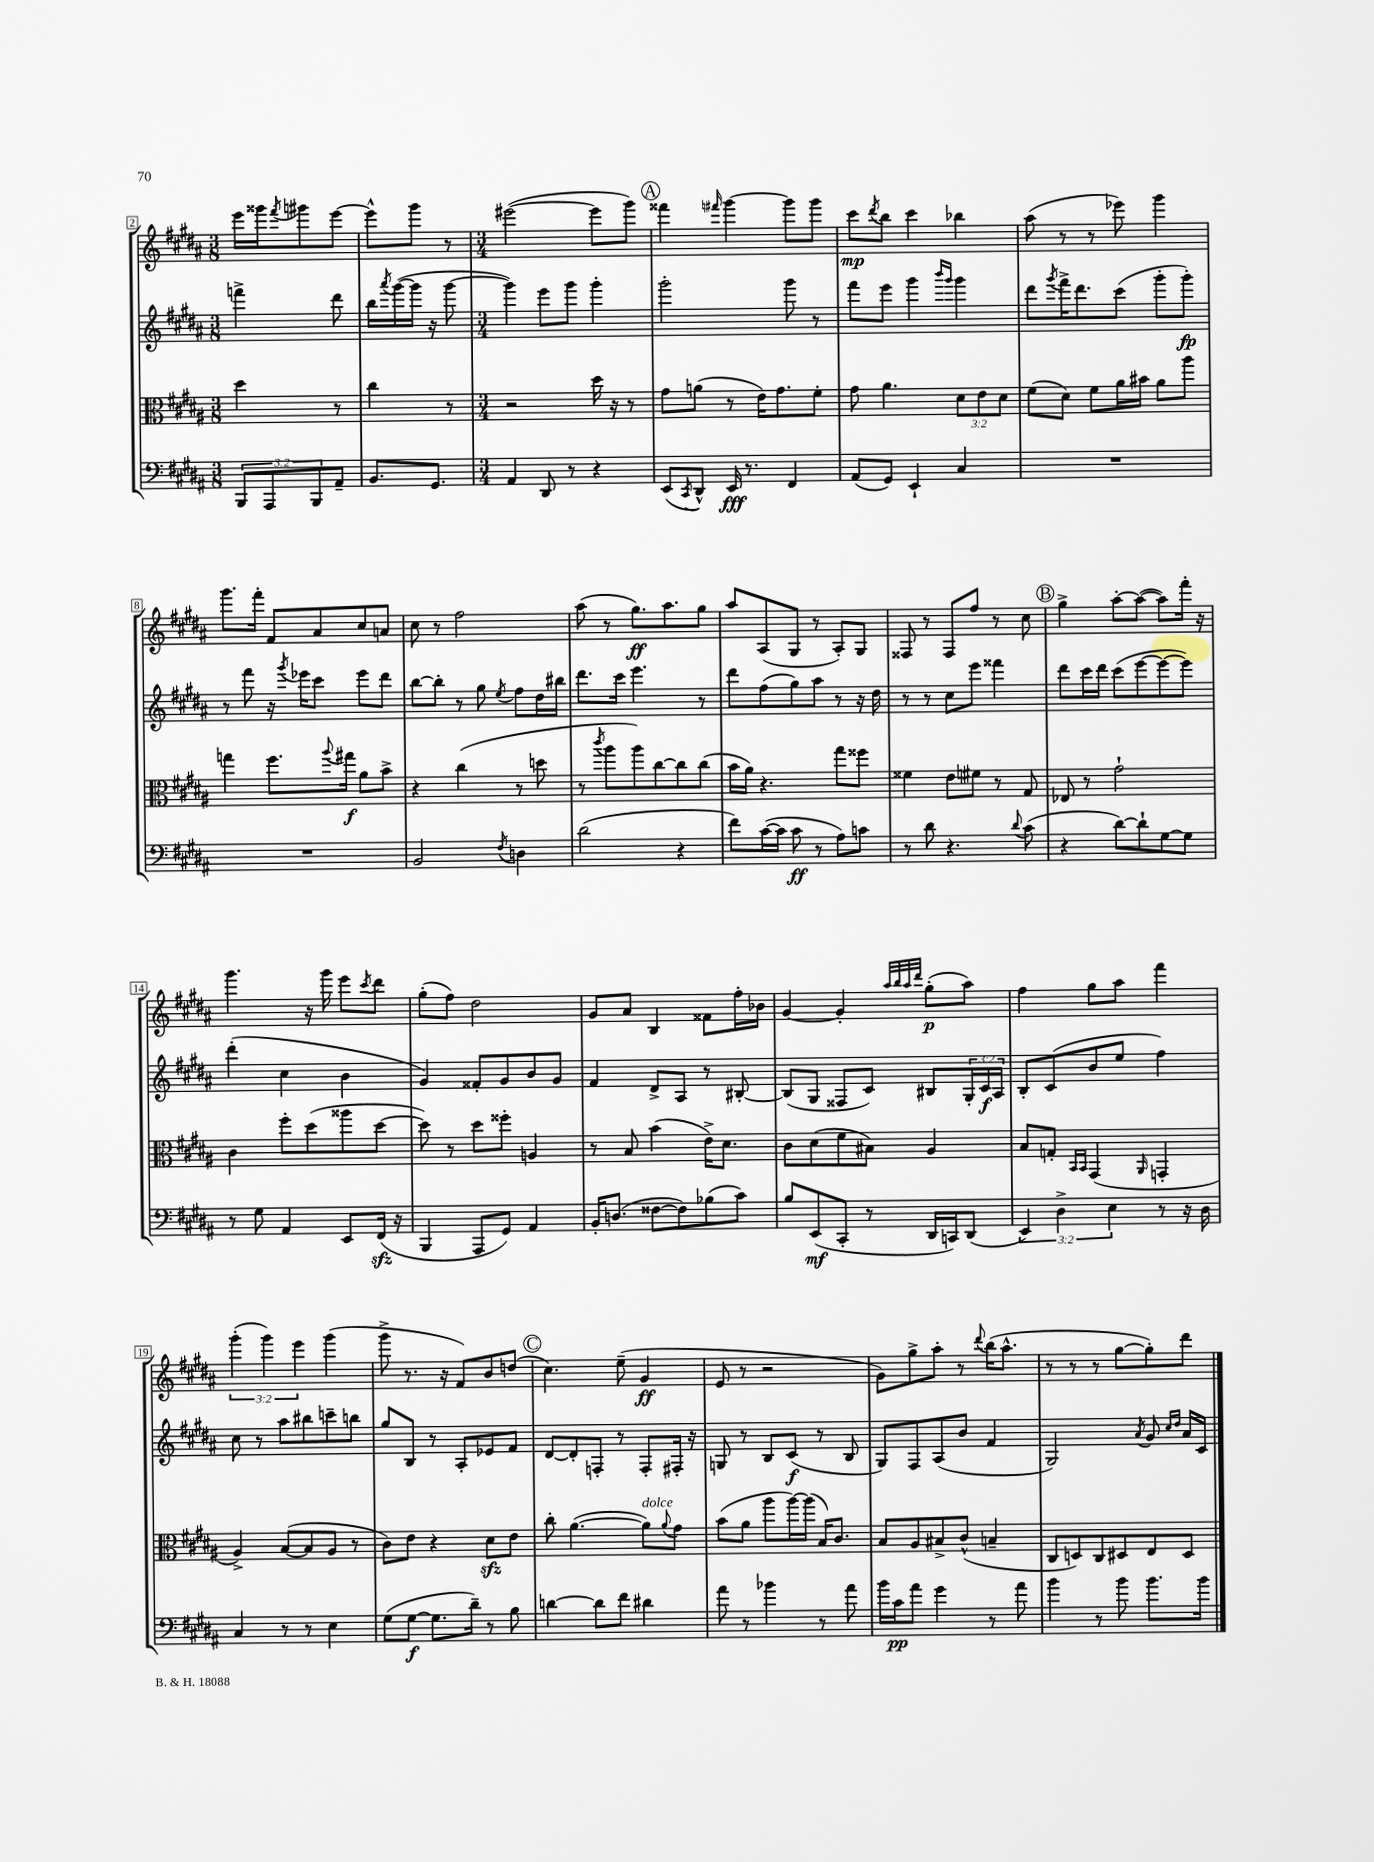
<<
\new StaffGroup <<
\new Staff = "s0" {
    \clef treble \key b \major \numericTimeSignature \time 3/8 \override Staff.TupletNumber.text = #tuplet-number::calc-fraction-text
    e'''16 gisis'''16 \acciaccatura { fis'''8 } gis'''8 e'''8~ |
    e'''8-^ gis'''8 r8 |
    \numericTimeSignature \time 3/4 eis'''2~( eis'''8 gis'''8) |
    \mark \markup { \circle "A" } fisis'''4 \grace { fis'''16 } gis'''4~ gis'''8 gis'''8 |
    cis'''8\mp \acciaccatura { dis'''8 } b''8 cis'''4 bes''4 |
    ais''8( r8 r8 ees'''8) gis'''4 |
    gis'''8. fis'''16-. fis'8 ais'8 cis''8 a'8 |
    cis''8 r8 fis''2 |
    ais''8( r8 gis''8.\ff) ais''8. gis''8 |
    ais''8 ais8( gis8 r8 ais8-.) gis8 |
    fisis8 r8 fisis8 fis''8 r8 cis''8 |
    \mark \markup { \circle "B" } gis''4-> ais''8~-. ais''8~( ais''8) fis'''16-. r16 |
    gis'''4. r16 gis'''16 e'''8 \acciaccatura { cis'''8 } dis'''8 |
    gis''8-.( fis''8) dis''2 |
    gis'8 ais'8 b4 fisis'8 fis''16-. bes'16 |
    gis'4~ gis'4-. \grace { ais''32 b''32 ais''32 dis'''32 } gis''8-.\p( ais''8) |
    fis''4 gis''8 ais''8 fis'''4 |
    \tuplet 3/2 { gis'''4-.( gis'''4) e'''4 } gis'''4( |
    gis'''8-> r8. r16 fis'8) b'8 d''8( |
    \mark \markup { \circle "C" } cis''4.) e''8--( gis'4\ff |
    e'8 r8 r2 |
    gis'8) gis''8-> ais''8-. r8 \appoggiatura { dis'''8 } b''16( ais''8.-^ |
    r8 r8 r8 gis''8~ gis''8-.) dis'''8 \bar "|." |
}
\new Staff = "s1" {
    \clef treble \key b \major \numericTimeSignature \time 3/8 \override Staff.TupletNumber.text = #tuplet-number::calc-fraction-text
    f'''4-> dis'''8 |
    b''16 \acciaccatura { ais'''8 } gis'''16~( gis'''16 r16 gis'''8~ |
    \numericTimeSignature \time 3/4 gis'''4) e'''8 gis'''8 gis'''4-. |
    \mark \markup { \circle "A" } gis'''2-. gis'''8 r8 |
    fis'''8 e'''8 gis'''4 \grace { b'''16 gis'''16 } gis'''4 |
    dis'''8 \acciaccatura { gis'''8 } fis'''16-> dis'''8. cis'''8( gis'''8-. gis'''8-.\fp) |
    r8 fis'''8 r16 \acciaccatura { gis'''8 } ees'''16 cis'''8 ees'''8 dis'''8 |
    b''8~ b''8-. r8 gis''8 \acciaccatura { e''8 } fis''8 dis''16 bis''16 |
    dis'''8. cis'''16 e'''4. r8 |
    dis'''8 fis''8( gis''8) ais''8 r8 r16 dis''16 |
    r8 r8 cis''8 e'''8 fisis'''4 |
    \mark \markup { \circle "B" } dis'''8 cis'''16 dis'''16 cis'''8( e'''8~ e'''8~ e'''8) |
    dis'''4-.( cis''4 b'4 |
    gis'4) fisis'8-. gis'8 b'8 gis'8 |
    fis'4 dis'8-> ais8 r8 bis8~-. |
    bis8( gis8 fisis8 cis'8) bis8 \tuplet 3/2 { gis16-. cis'16\f ais16 } |
    b8-. cis'8( b'8 e''8 fis''4) |
    cis''8 r8 ais''8 bis''8 c'''8-- b''8 |
    gis''8 b8 r8 ais8-. ees'8 fis'8 |
    \mark \markup { \circle "C" } dis'8~ dis'8-. f8-. r8 f8-. fis16-. r16 |
    g8 r8 b8 cis'8\f( r8 b8 |
    gis8) fis8 ais8( b'8 fis'4 |
    gis2) \acciaccatura { ais'8 } gis'8 \grace { cis''16 dis''16 } ais'16 cis'16 \bar "|." |
}
\new Staff = "s2" {
    \clef alto \key b \major \numericTimeSignature \time 3/8 \override Staff.TupletNumber.text = #tuplet-number::calc-fraction-text
    dis''4 r8 |
    cis''4 r8 |
    \numericTimeSignature \time 3/4 r2 dis''16 r16 r8 |
    \mark \markup { \circle "A" } gis'8 a'8( r8 e'16) gis'8. fis'8-. |
    gis'8 ais'4. \tuplet 3/2 { dis'8 e'8 dis'8 } |
    fis'8( dis'8) fis'8 ais'16 bis'16 ais'8 ais''8 |
    g''4 fis''8. \appoggiatura { ais''8 } gis''16\f ais'8 b'8-> |
    r4 cis''4( r8 d''8 |
    r8 \acciaccatura { cis'''8 } ais''8 ais''8) cis''8~ cis''8 cis''8( |
    b'16 ais'16) r4. gis''8 fisis''8 |
    fisis'4 e'8 fis'8 r8 gis8 |
    \mark \markup { \circle "B" } ees8 r8 gis'2-! |
    cis'4 fis''8-. dis''8( aisis''8 dis''8~ |
    dis''8) r8 dis''8 fisis''8-. a4 |
    r8 b8 b'4( e'16->) dis'8. |
    cis'8 dis'8( fis'8 bis8) ais4 |
    b8 g8-. \grace { b,16 b,16 } gis,4( \grace { ais,16 } g,4-. |
    ais4->) b8~( b8 ais8 r8 |
    cis'8) e'8 r4 dis'8\sfz e'8 |
    \mark \markup { \circle "C" } cis''8-. ais'4.~( ais'8^\markup { \italic "dolce" }) \appoggiatura { ais'8 } gis'8 |
    b'8( ais'8 ais''8 ais''16~) ais''16( b16) cis'8. |
    b8 ais8 bis8-> cis'8-^( b4-- |
    cis8 d8) cis8 dis8 e8 dis8 \bar "|." |
}
\new Staff = "s3" {
    \clef bass \key b \major \numericTimeSignature \time 3/8 \override Staff.TupletNumber.text = #tuplet-number::calc-fraction-text
    \tuplet 3/2 { b,,8 ais,,8 b,,8 } ais,8-- |
    b,8. gis,8. |
    \numericTimeSignature \time 3/4 ais,4 dis,8 r8 r4 |
    \mark \markup { \circle "A" } e,8( \acciaccatura { cis,8 } dis,8-^) e,16\fff r8. fis,4 |
    ais,8( gis,8) e,4-! cis4 |
    R2. |
    R2. |
    b,2 \acciaccatura { fis8 } d4 |
    dis'2( r4 |
    fis'8) cis'16~( cis'16 cis'8\ff r8 ais8) c'8 |
    r8 dis'8 r4. \appoggiatura { dis'8 } cis'8( |
    \mark \markup { \circle "B" } r4 dis'8~) dis'8-! gis8~ gis8 |
    r8 gis8 ais,4 e,8 fis,16\sfz( r16 |
    b,,4 ais,,8 gis,8) ais,4 |
    b,16-. d8.( fisis8~ fisis8) bes8( cis'8) |
    b8 e,8\mf( cis,8-. r8 dis,16 c,16) dis,8( |
    \tuplet 3/2 { e,4) dis4-> e4 } r8 r16 dis16 |
    cis4 r8 r8 e4 |
    gis8( gis8~\f gis8. dis'16--) r8 b8 |
    \mark \markup { \circle "C" } d'4~ d'8 fis'8 dis'4 |
    ais'8 r8 bes'4 r8 ais'8 |
    b'16 cis'16\pp ais'8 gis'4 r8 ais'8 |
    b'4 r8 b'8 b'8. b'16 \bar "|." |
}
>>
>>
\layout { \context { \Score currentBarNumber = #2 \override BarNumber.stencil = #(make-stencil-boxer 0.1 0.3 ly:text-interface::print) } }
